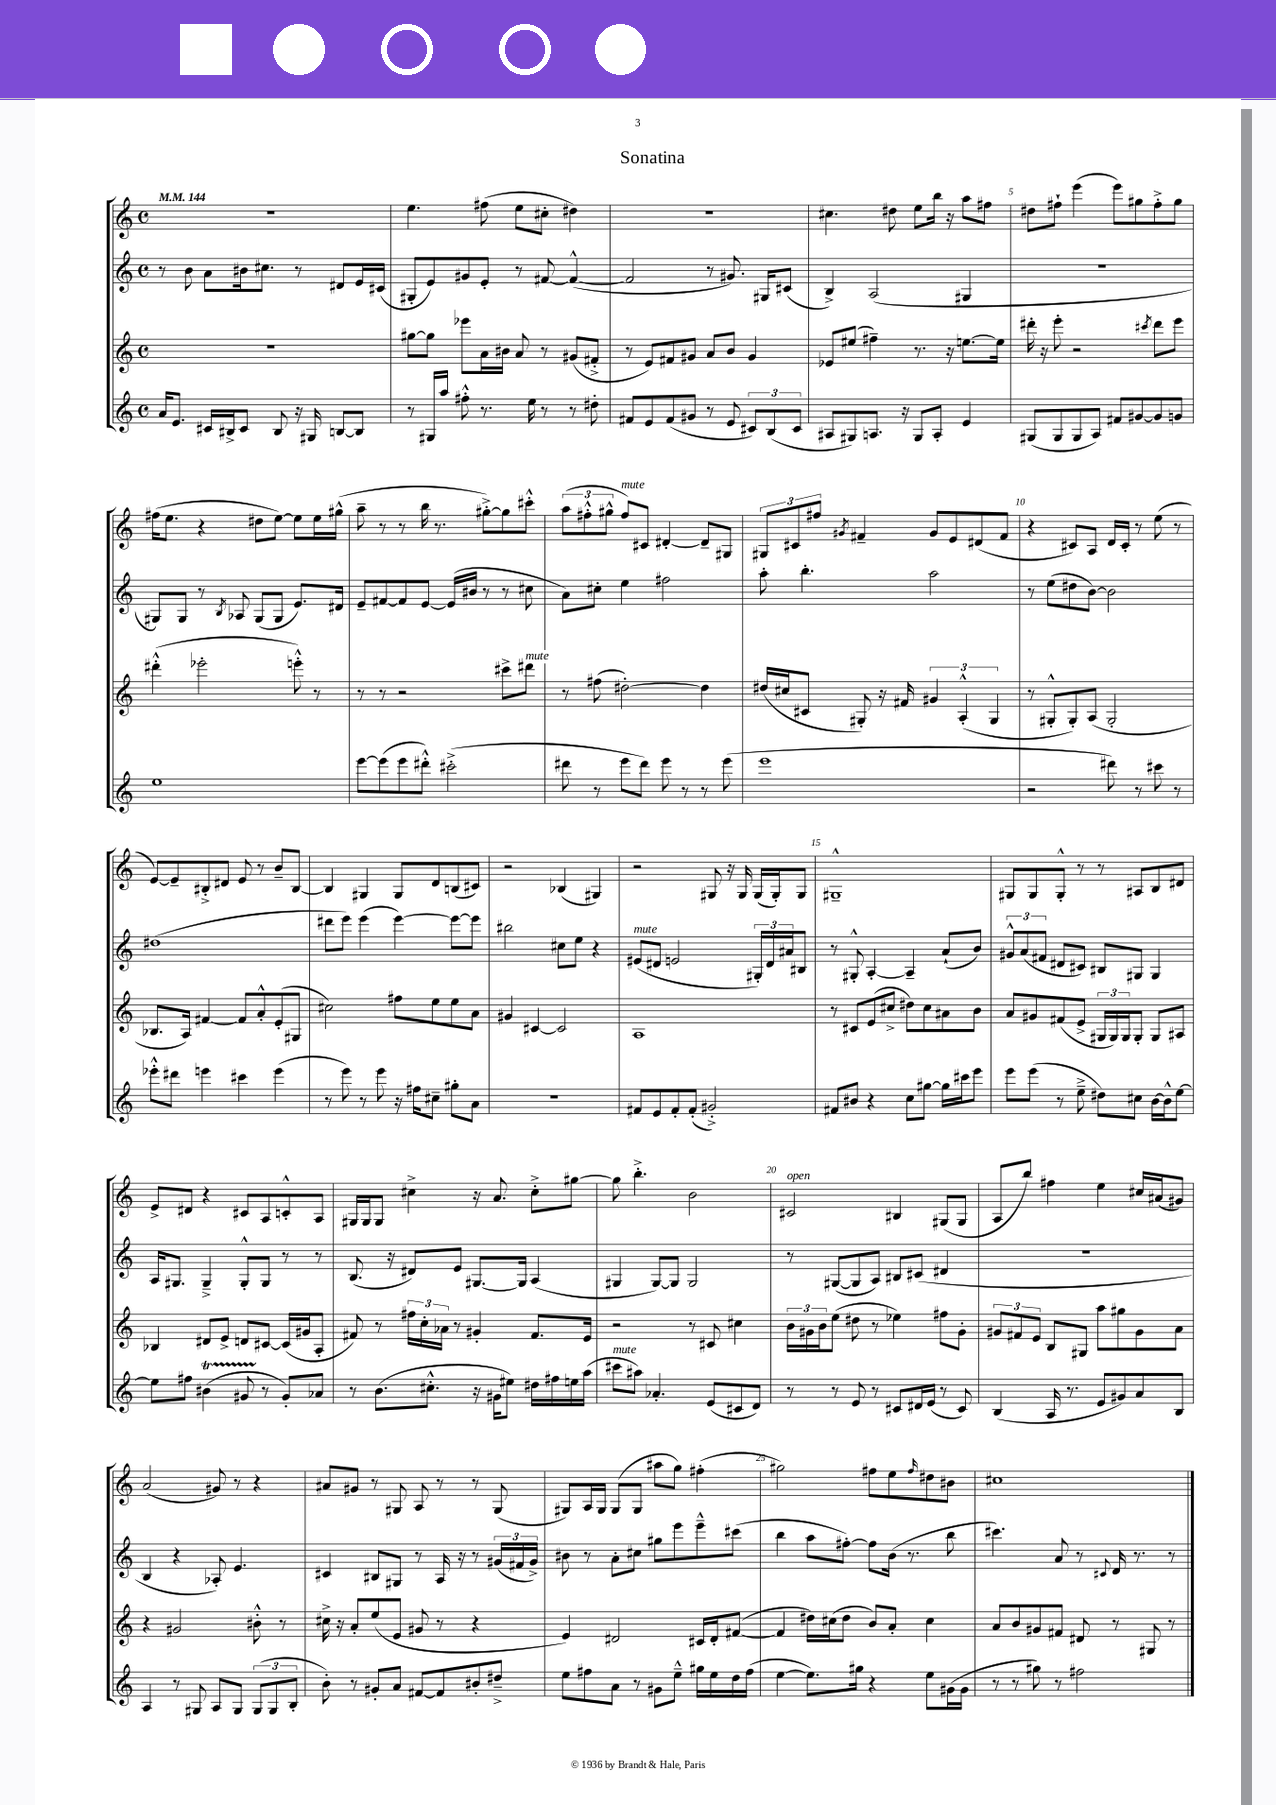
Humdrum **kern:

**kern	**kern	**kern	**kern
*staff4	*staff3	*staff2	*staff1
*clefG2	*clefG2	*clefG2	*clefG2
*k[]	*k[]	*k[]	*k[]
*M4/4	*M4/4	*M4/4	*M4/4
*met(c)	*met(c)	*met(c)	*met(c)
*MM144	*MM144	*MM144	*MM144
16a	1r	8r	1r
8.e	.	.	.
.	.	8b	.
16c#	.	8a	.
16B#^	.	.	.
8c#	.	16b#	.
.	.	8.cc#	.
8B#	.	.	.
16r	.	8r	.
16G#	.	.	.
[8B	.	8d#	.
8B]	.	16e	.
.	.	(16c#	.
=	=	=	=
8r	[8gg#	8G#'	4.ee
16G#	8gg#]	8e)	.
16aa	.	.	.
8ff#'^^	8eee-	8g#	.
8.r	16a	8e'	(8ff#
.	16b#	.	.
.	8a	8r	8ee
16ee	.	.	.
8r	8r	[8f#	8cc#'
8r	(8g#	(4f#^^_	4dd#)
8dd#'	8f#'^	.	.
=	=	=	=
8f#	8r	2f#]	1r
8e	8e)	.	.
(8f#	8f#	.	.
8g#	8g#	.	.
8r	8a	8r	.
8e	8b	8.g#)	.
12c#)	4g#	.	.
.	.	16G#	.
(12B	.	.	.
.	.	(8c#	.
12c#	.	.	.
=	=	=	=
8A#	8e-	4B^)	4.cc#
8G#)	(8ee#	.	.
8.A	4ff#~)	(2A	.
.	.	.	8dd#
16r	.	.	.
8G#	8.r	.	8ee
8A'	.	.	16bb
.	16r	.	16r
4e	[8.ee	4G#	8aa
.	.	.	8ff#
.	16ee]	.	.
=	=	=	=
(8G#	16ddd#'	1r	8dd#
.	16r	.	.
8G#	8eee'	.	8ff#`
8G#	2r	.	(4eee
8A)	.	.	.
8f#	.	.	8eee)
[8g#	.	.	8gg#
.	8qccc#	.	.
8g#]	8ddd#	.	8ff#'^
8g	8eee	.	8gg#
=	=	=	=
1ee	(4ddd#'^^	8G#)	(16ff#
.	.	.	8.ee
.	.	8G#	.
.	2eee-'	8r	4r
.	.	8qB	.
.	.	8A-	.
.	.	(8G#	8dd#
.	.	8G#	[8ee)
.	8eee'^^)	8.e)	8ee]
.	8r	.	16ee
.	.	16d#	(16gg#^^
=	=	=	=
[8eee	8r	8e~	8aa~
(8eee]	8r	[8f#	8r
8eee	2r	8f#]	8r
8ddd#'^^)	.	[8e	16bb
.	.	.	8.r
(2ccc#'^	.	(16e]	.
.	.	16b#	.
.	.	8r	[8gg#'^)
.	8ccc#^	8r	8gg#]
.	8ddd#	8cc#	8ccc#'^^
=	=	=	=
8ddd#	8r	8a)	(12aa
.	.	.	12ff#'^^
8r	(8ff#	8cc#'	.
.	.	.	12gg#^^
8eee	[2dd#')	4ee	8ff#)
8ddd#)	.	.	8c#
8eee	.	2ff#	[4d#'
8r	.	.	.
8r	4dd#]	.	8d#~]
(8eee	.	.	8G#
=	=	=	=
1eee	(16dd#	8aa'	12G#
.	16cc#	.	.
.	.	.	12c#
.	8c#	4.bb'	.
.	.	.	12ff#
.	.	.	8qg#
.	8G#')	.	4f#~
.	16r	.	.
.	16f#	.	.
.	6g#	2aa	8g#
.	.	.	8e
.	(6A'^^	.	.
.	.	.	(8d#
.	6G#	.	.
.	.	.	8f#
=	=	=	=
2r	8r	8r	4r
.	8G#'^^	(8ee	.
.	8G#')	8dd#	8c#)
.	(8A	[8b)	8A
8ddd#)	2G#'	2b]	16d
.	.	.	16c#'
8r	.	.	8r
8ccc#	.	.	(8ee
8r	.	.	8r
=	=	=	=
8eee-'^^	8.B-	(1dd#	[8e)
8ddd#	.	.	8e~]
.	16A)	.	.
4eee	[4f#	.	8B#'^
.	.	.	8d#
4ccc#	8f#]	.	8e
.	8a'^^	.	8r
(4eee	(8e'	.	8b~
.	8G#	.	[8B#
=	=	=	=
8r	2cc#)	8ddd#	4B#]
8eee)	.	8eee)	.
8r	.	(4eee	4G#
8eee	.	.	.
16r	8ff#	[4eee)	8G#
16ff#	.	.	.
8cc#~	8ee	.	8d
8gg#'	8ee	8eee_	(8B
8a	8a	8eee]	8c#)
=	=	=	=
1r	4g#	2bb#	2r
.	[4c#	.	.
.	2c#]	8cc#	(4B-
.	.	8ee	.
.	.	4r	4G#)
=	=	=	=
8f#	1A	(8e#	2r
8e	.	8d#	.
8f#'	.	2e	.
(8f#'	.	.	.
2g#'^)	.	.	8G#
.	.	.	16r
.	.	.	16G#
.	.	24G#')	(16G#
.	.	24d#	.
.	.	.	16G#')
.	.	24a#	.
.	.	8B#	8G#
=	=	=	=
8f#	8r	8r	1G#~^^
8b#	8c#	8G#'^^	.
4r	(8e	[4A'	.
.	8cc#^	.	.
8cc	8dd#)	4A~]	.
[8gg#	8cc#	.	.
16gg#]	8a#	(8a`	.
16ccc#	.	.	.
8eee	8b	8b)	.
=	=	=	=
8eee	8a	12g#^^	8G#
.	.	(12a	.
(8eee	8g#	.	8G#
.	.	12f#	.
8r	(8f#	8d#	8G#'^^
8ee~^	8e^	8c#)	8r
8dd#)	24G#	8B#	8r
.	24G#)	.	.
.	24G#	.	.
8cc#	8G#'	8G#	8A#
[16b	8G#	4G#	8B
16b^^]	.	.	.
[8ee	8A#	.	8d#
=	=	=	=
8ee]	4B-	16A	8e^
.	.	8.G#	.
8ff#	.	.	8d#
(4b#	8d#	4G#~^	4r
.	8e^	.	.
8g#	8d	8G#'^^	8c#
8r	[8c#	8G#	8A
8g#')	(16c#]	8r	8c'^^
.	16g#	.	.
8a-	8A'	8r	8A
=	=	=	=
8r	8f#)	(8.B	16G#
.	.	.	16G#
(8.b	8r	.	8G#
.	.	16r	.
.	24ff#	8d#)	4cc#^
.	24cc'	.	.
8.cc#'^^	.	.	.
.	24a-	.	.
.	8r	8e	.
16r	4g#'	[8.G#	16r
16g#	.	.	8.a
8ee#)	.	.	.
.	.	16G#]	.
16dd#	8.f#	(4A	8cc#'^
16ff#	.	.	.
16ee	.	.	[8gg#
(16aa	16e	.	.
=	=	=	=
8ccc#	2r	4G#	8gg#]
8aa#)	.	.	4.bb'^
4.a-'	.	[8G#)	.
.	.	8G#]	.
.	8r	2G#	2b
(8e	8c#	.	.
8c#	4cc#	.	.
8d)	.	.	.
=	=	=	=
8r	24b	8r	2c#
.	24g#	.	.
.	24b	.	.
8r	(8ee	([8G#	.
8e	8dd#	8G#]	.
8r	8r	8A)	.
8c#	4ee-)	8B#	4B#
16d#	.	(8c#	.
(16e	.	.	.
8r	8ff#	4d#	(8G#
8c#)	8g#'	.	8G#
=	=	=	=
(4B	12g#	1r	8A
.	12f#	.	.
.	.	.	8bb)
.	12e	.	.
16A	8B	.	4ff#
8.r	.	.	.
.	8G#	.	.
8e	8aa	.	4ee
8g#)	8gg#	.	.
8a	8g#	.	16cc#
.	.	.	(16a#
8B	8a	.	8g#)
=	=	=	=
4A	4r	4B	(2a
8r	2g#	4r	.
8G#	.	.	.
8A	.	8A-')	8g#)
8G#	.	4.e	8r
(12G#	8b#'^^	.	4r
12G#	.	.	.
.	8r	.	.
12B'	.	.	.
=	=	=	=
8b')	16cc#^	4c#	8a#
.	16r	.	.
8r	8a'	.	8g#
8g#'	(8ee	8B#	8r
8a	8e	8G#	8G#
[8f#	8g#	8r	8A
8f#]	8r	16A	8r
.	.	16r	.
8b#'	4r	8r	8r
8dd#~^	.	(24g#	(8G#
.	.	24f#	.
.	.	24g#^)	.
=	=	=	=
8ee	4e)	8b#	8G#)
8ff#	.	8r	16A
.	.	.	16G#
8a	2d#	8a'	(8G#
8r	.	8cc#	8G#
8g#	.	8gg#	8aa#
8ee~^^	.	8eee	8gg)
16gg#	16c#	8eee~^^	(4ff#'
16ee	16d#'	.	.
16dd	([8f#	(8ccc#	.
(16ff#	.	.	.
=	=	=	=
[4ee	4f#]	4bb	2gg#)
8.ee])	16dd#)	8aa	.
.	(16cc#	.	.
.	8dd#	[8ff#')	.
16gg#	.	.	.
4r	8b)	8ff#]	8ff#
.	8a'	(16b	8ee
.	.	8.r	.
.	.	.	16qqff#
8ee	4cc#	.	8dd#
(16g#	.	8bb	8b#
16g#	.	.	.
=	=	=	=
8r	8a	4.ccc#)	1cc#
8r	8b	.	.
8gg#)	8g#	.	.
8r	8f#	8a	.
2ff#	8d#	8r	.
.	.	8qqc#	.
.	8r	16d	.
.	.	8.r	.
.	8G#	.	.
.	8r	8r	.
==	==	==	==
*-	*-	*-	*-
